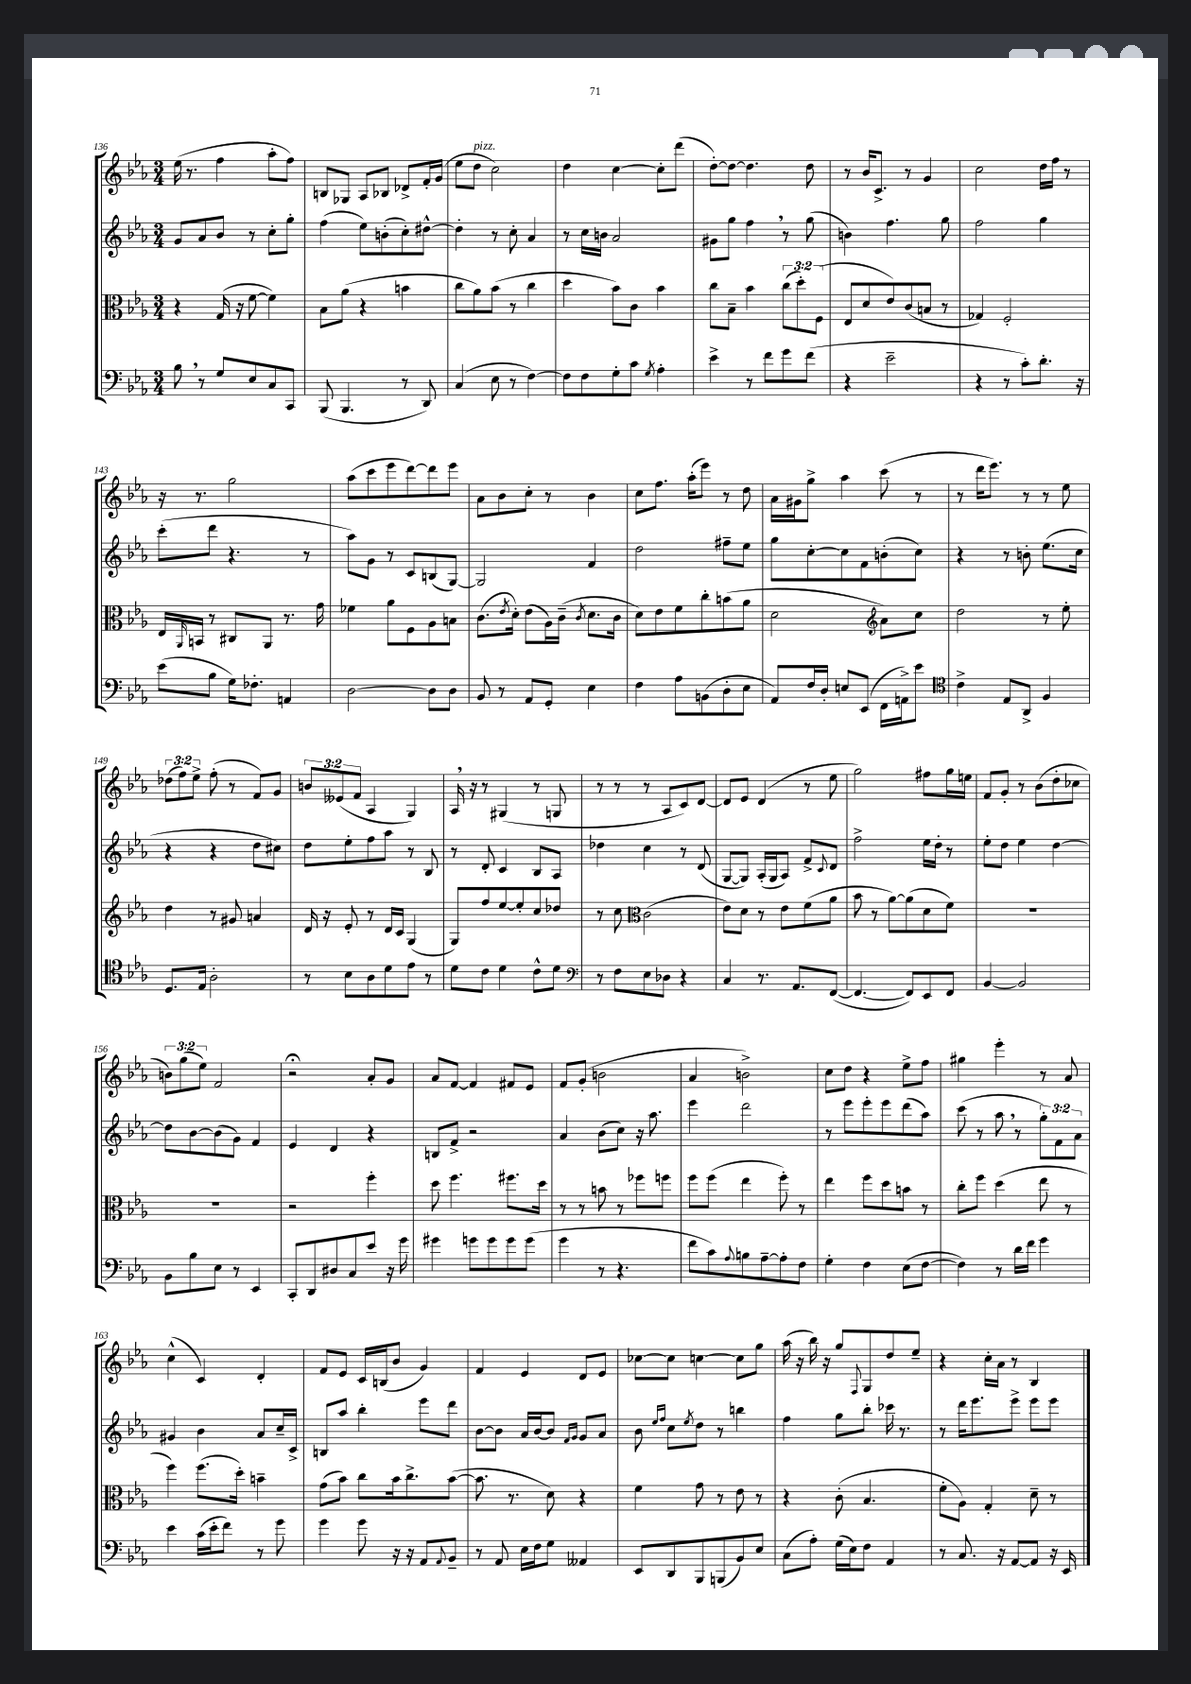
<<
\new StaffGroup <<
\new Staff = "s0" {
    \clef treble \key ees \major \numericTimeSignature \time 3/4 \override Staff.TupletNumber.text = #tuplet-number::calc-fraction-text
    ees''16( r8. f''4 aes''8-. f''8) |
    b8 ges8 aes8 bes8 des'8-> f'16-. g'16( |
    ees''8 d''8^\markup { \italic "pizz." } c''2) |
    d''4 c''4~ c''8-. d'''8( |
    d''8~-.) d''8~ d''4. d''8 |
    r8 bes'16 c'8.-> r8 g'4 |
    c''2 d''16 f''16 r8 |
    r16 r8. g''2 |
    aes''8( c'''8 ees'''8 d'''8~) d'''8 ees'''8 |
    aes'8 bes'8 c''8-. r8 bes'4 |
    c''8 f''8. aes''16-.( ees'''8) r8 d''8 |
    aes'16 gis'16 g''8-> aes''4 c'''8( r8 |
    r8 d'''16 ees'''8.) r8 r8 ees''8 |
    \tuplet 3/2 { des''8( f''8) ees''8-> } f''8-.( r8 f'8) g'8 |
    \tuplet 3/2 { b'8 eeses'8( f'8 } aes4 g4) |
    aes16 \breathe r16 r8 gis4( r8 g8 |
    r8 r8 r8 aes8 c'8) d'8~ |
    d'8 ees'8 d'4( r8 ees''8 |
    g''2) fis''8 g''16 e''16 |
    f'8 g'8-. r8 bes'8( d''8-. ces''8 |
    \tuplet 3/2 { b'8) g''8( ees''8) } f'2 |
    r2\fermata aes'8-. g'8 |
    aes'8 f'8~ f'4 fis'8 ees'8 |
    f'8 g'8-.( b'2 |
    aes'4 b'2->) |
    c''8 d''8 r4 ees''8-> f''8 |
    gis''4 ees'''4-. r8 aes'8 |
    c''4-^( c'4) d'4-. |
    f'8 ees'8 c'16 b16( bes'8 g'4) |
    f'4 ees'4 d'8 ees'8 |
    ces''8~ ces''8 c''4~ c''8 g''8 |
    aes''16( r16 bes''16) r16 g''8 \appoggiatura { f8 } g8 d''8 ees''8-- |
    r4 c''16-. aes'16 r8 bes4 \bar "|." |
}
\new Staff = "s1" {
    \clef treble \key ees \major \numericTimeSignature \time 3/4 \override Staff.TupletNumber.text = #tuplet-number::calc-fraction-text
    g'8 aes'8 bes'8 r8 c''8-. g''8-. |
    f''4( ees''8) b'8-.( c''8-.) dis''8~-^ |
    dis''4-. r8 c''8-. aes'4 |
    r8 c''16 b'16 aes'2 |
    gis'8 g''8 f''4 \breathe r8 g''8( |
    b'4) f''4. g''8 |
    f''2 g''4 |
    c'''8-.( d'''8 r4. r8 |
    aes''8) g'8 r8 c'8 b8( g8~) |
    g2 f'4 |
    d''2 fis''8-- ees''8 |
    g''8 c''8~-. c''8 f'8 b'8-.( c''8) |
    r4 r8 b'8-. ees''8.( c''16 |
    r4 r4 d''8 cis''8) |
    d''8 ees''8-. f''8 aes''8 r8 bes8 |
    r8 d'8-. c'4 bes8 aes8 |
    des''4 c''4 r8 d'8( |
    g8~ g8) aes16-.( g16 aes8) f'8-> \appoggiatura { c'8 } d'8 |
    f''2-> ees''16 d''16-. r8 |
    ees''8-. d''8 ees''4 d''4~ |
    d''8 bes'8~ bes'8( g'8) f'4 |
    ees'4 d'4 r4 |
    b8 f'8-> r2 |
    aes'4 bes'8( c''8) r16 aes''8. |
    ees'''4 d'''2 |
    r8 ees'''8 ees'''8-. ees'''8 d'''8( aes''8) |
    c'''8( r8 aes''8 \breathe r8 \tuplet 3/2 { g''8-.) f'8 aes'8 } |
    gis'4 bes'4 aes'8 c''16-- c'16-> |
    b8 aes''8 bes''4-. ees'''8 d'''8 |
    bes'8~ bes'8 aes'16 bes'16~ bes'8 \grace { f'16 g'16 } g'8 aes'8 |
    bes'8 \grace { ees''16 f''16 } c''8 \acciaccatura { ees''8 } d''8 r8 b''4 |
    f''4 g''8 bes''8-. ces'''16 r8. |
    r8 d'''16 ees'''8. ees'''8-> ees'''8 ees'''8 \bar "|." |
}
\new Staff = "s2" {
    \clef alto \key ees \major \numericTimeSignature \time 3/4 \override Staff.TupletNumber.text = #tuplet-number::calc-fraction-text
    r4 g16( r16 f'8~ f'4) |
    bes8 aes'8( r4 b'4 |
    c''8 aes'8) bes'8( r8 c''4 |
    d''4 bes'8) c'8 bes'4 |
    c''8 bes8-- bes'4 \tuplet 3/2 { c''8( d''8-.) f8( } |
    ees8 d'8 ees'8) c'8( b8 r8 |
    ges4) f2-. |
    ees16 \grace { aes,16 } b,16 r8 cis8 aes,8 r8. g'16 |
    fes'4 aes'8 f8 aes8 b8 |
    c'8.( \acciaccatura { ees'8 } d'16-.) ees'8( aes16) c'16--( \acciaccatura { c'8 } d'8. c'16 |
    d'8) ees'8 f'8 c''8-. b'8( aes'8 |
    d'2 \clef treble aes'8) c''8 |
    d''2 r8 ees''8-. |
    d''4 r8 gis'8 a'4 |
    d'16 r16 ees'8-. r8 d'16 c'16 g4( |
    g8) f''8 ees''8~ ees''8-. c''8 des''8 |
    r8 c''8 \clef alto c'2( |
    ees'8) d'8 r8 ees'8 f'8( aes'8 |
    bes'8 r8 aes'8~) aes'8( d'8 f'8) |
    R2. |
    R2. |
    r2 f''4-. |
    d''8 f''4. fis''8. d''16 |
    r8 r8 b'8 r8 fes''8 f''8 |
    f''8 f''8( ees''4 f''8-.) r8 |
    ees''4 f''8 d''8 b'8 r8 |
    c''8-. f''8 d''4( ees''8 r8 |
    f''4) f''8.( d''16-.) b'4-- |
    g'8( bes'8) c''8 bes'16 c''8.-> bes'8~( |
    bes'8. r8. d'8) r4 |
    f'4 g'8 r8 ees'8 r8 |
    r4 c'8-.( bes4. |
    f'8-. aes8) g4-. d'8-- r8 \bar "|." |
}
\new Staff = "s3" {
    \clef bass \key ees \major \numericTimeSignature \time 3/4
    bes8 \breathe r8 g8 ees8 c8 c,8 |
    bes,,8( bes,,4. r8 d,8) |
    c4( ees8 r8 f4~) |
    f8 f8 g8-. c'8 \acciaccatura { g8 } aes4-. |
    ees'4-> r8 f'8 g'8 f'8( |
    r4 ees'2-- |
    r4 r8 c'8-.) d'8.-. r16 |
    ees'8( bes8 g16) fes8.-. a,4 |
    d2~ d8 d8 |
    bes,8 r8 aes,8 g,8-. ees4 |
    f4 aes8 b,8( d8-. ees8 |
    aes,8) f16 d16-. e8 ees,8( f,16 a,16->) ees'8 |
    \clef tenor c'4-> ees8 aes,8-> f4 |
    d8. ees16 aes2-. |
    r8 bes8 aes8 d'8 ees'8 r8 |
    d'8 c'8 d'4 c'8-^ d'8 |
    \clef bass r8 f8 ees8 des8 r4 |
    c4 r8. aes,8. f,8~( |
    f,4.~ f,8) ees,8 f,8 |
    bes,4~ bes,2 |
    bes,8 bes8 ees8 r8 ees,4 |
    c,8-. d,8 dis8 c8 ees'8 r16 g'16 |
    gis'4 g'8 g'8 g'8 g'8( |
    g'4 r8 r4. |
    f'8 c'8) \appoggiatura { aes8 } b8 aes8~-- aes8-. f8 |
    g4-. f4 ees8( f8~ |
    f4) r8 d'16 f'16 g'4 |
    ees'4 c'16( ees'16-. f'8) r8 g'8 |
    g'4 g'8 r16 r16 aes,8 \appoggiatura { aes,8 } bes,8-- |
    r8 aes,8 ees16 f16 g8 aeses,4 |
    ees,8 d,8 bes,,8 b,,8( bes,8) ees8 |
    c8( aes8-.) g16( ees16) f8 aes,4 |
    r8 c8. r16 aes,8~ aes,8 r16 ees,16 \bar "|." |
}
>>
>>
\layout { \context { \Score currentBarNumber = #136 } }
